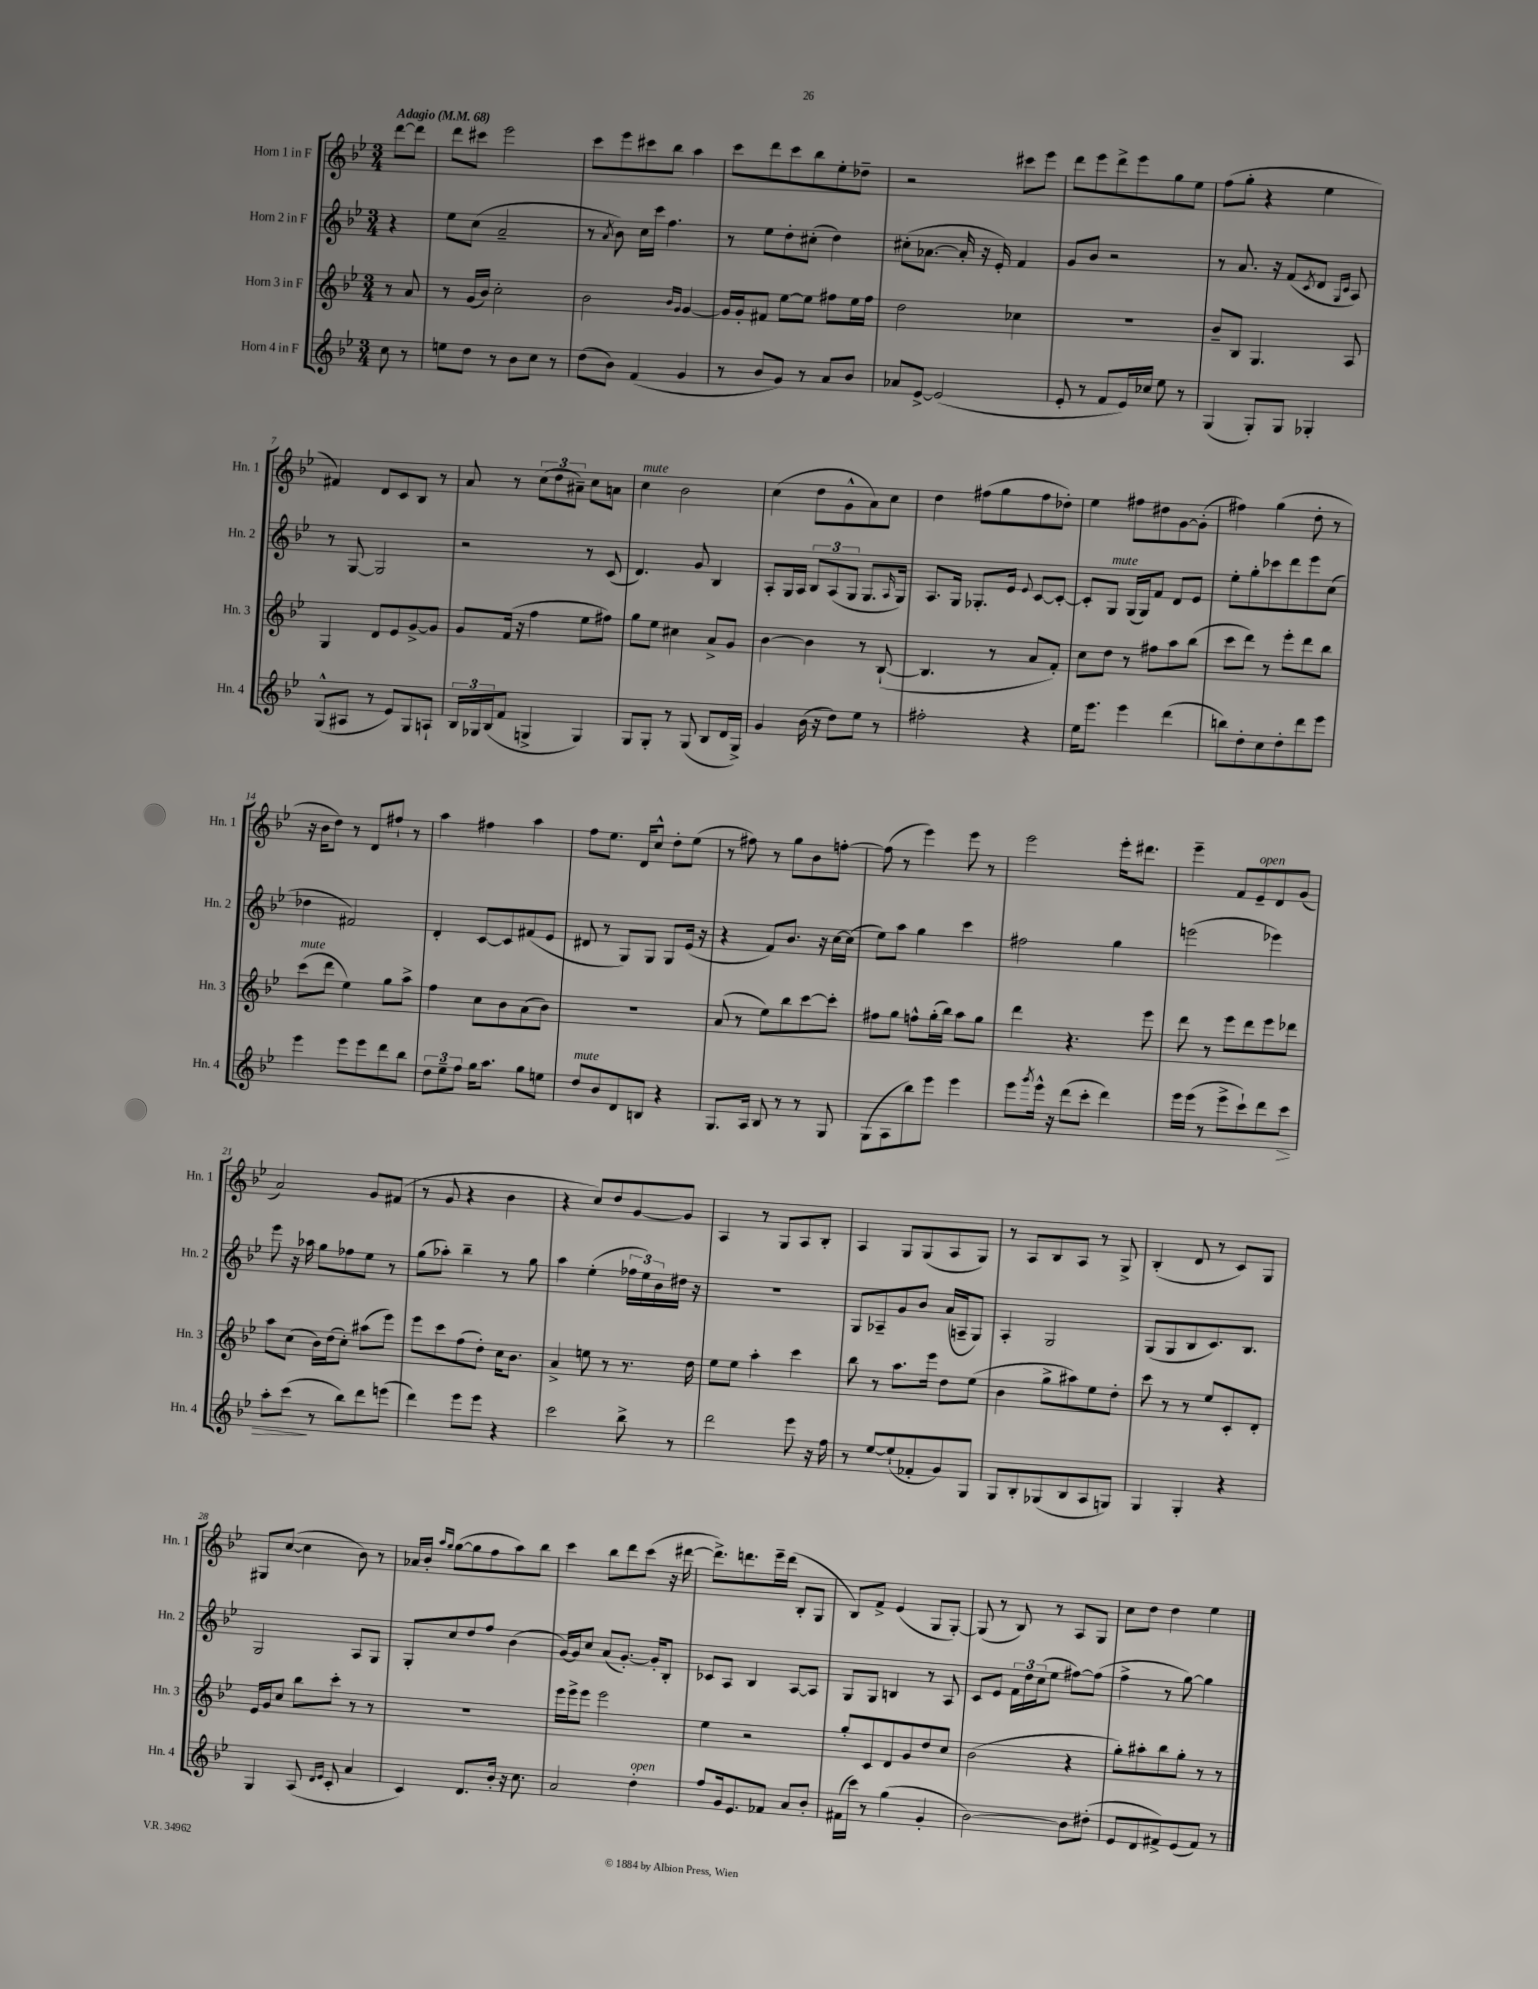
<<
\new StaffGroup <<
\new Staff = "s0" \with { instrumentName = "Horn 1 in F" shortInstrumentName = "Hn. 1" } {
    \clef treble \key bes \major \numericTimeSignature \time 3/4 \partial 4 \tempo "Adagio" 4 = 68
    d'''8~ d'''8 |
    d'''8 cis'''8 ees'''2 |
    c'''8 ees'''8 cis'''8 bes''8 a''4 |
    c'''8 d'''8 c'''8 bes''8 ees''8-. des''8-- |
    r2 cis'''8 ees'''8 |
    d'''8 ees'''8 d'''8-> ees'''8 g''8 ees''8 |
    f''8( g''8-. r4 ees''4 |
    fis'4) d'8 c'8 bes8 r8 |
    a'8 r8 \tuplet 3/2 { c''8( d''8 ais'8--) } c''8 a'8 |
    c''4^\markup { \italic "mute" } bes'2 |
    c''4( d''8 g'8-^ a'8) c''8 |
    d''4 fis''8( g''8 fis''8 des''8-.) |
    ees''4 fis''8 dis''8 g'8~ g'8-.( |
    fis''4) g''4( d''8-. r8 |
    r16 bes'16 d''8) r8 d'8 fis''8-! r8 |
    a''4 fis''4 a''4 |
    f''8 ees''8. d'16 c''8-^ d''8-. ees''8( |
    r8 fis''8) r8 g''8 bes'8 f''8~-. |
    f''8( r8 ees'''4) ees'''8 r8 |
    ees'''2 ees'''16-. dis'''8. |
    ees'''4-- f'8 ees'8--^\markup { \italic "open" } d'8 g'8( |
    a'2) g'8 fis'8( |
    r8 g'8 r4 bes'4 |
    r4 c''8) d''8 g'8~ g'8 |
    a4 r8 g8 a8 bes8-. |
    a4 g8 g8( a8 g8) |
    r8 a8 bes8 a8 r8 g8-> |
    bes4-.( d'8 r8 c'8) g8 |
    gis8 c''8~( c''4 bes'8) r8 |
    aes'16 bes'16-. \grace { a''16 g''16 } g''8~( g''8 f''8 a''8) bes''8 |
    c'''4 bes''8 d'''8 c'''8( r16 dis'''16~ |
    dis'''8.->) d'''8. ees'''16-- d'''16( bes8-. g8 |
    bes8) f'8-> ees'4( g8 g8~-.) |
    g8( r8 bes8) r8 a8 g8 |
    c''8 d''8 d''4 ees''4 \bar "|." |
}
\new Staff = "s1" \with { instrumentName = "Horn 2 in F" shortInstrumentName = "Hn. 2" } {
    \clef treble \key bes \major \numericTimeSignature \time 3/4 \partial 4
    r4 |
    ees''8 c''8( a'2-- |
    r8 \acciaccatura { a'8 } bes'8) c''16 c'''16 f''4. |
    r8 ees''8 d''8-. cis''8-.( d''4) |
    cis''8-.( aes'8.~ aes'16-. r16 ees'16-.) f'4 |
    g'8 bes'8 r2 |
    r8 a'8. r16 f'8( \acciaccatura { c'8 } d'8 \grace { g16 c'16 } a8) |
    r8 g8~ g2 |
    r2 r8 c'8( |
    d'4.) g'8 bes4 |
    a8-. g16 a16 \tuplet 3/2 { bes8 a8( g8 } g8. \grace { a16 } g16) |
    a8. g16 ges8.-. ees'16 \appoggiatura { ees'8 } c'8~ c'8~-. |
    c'8-. g8^\markup { \italic "mute" } g16( g16) f'8 d'8 ees'8 |
    ees''8-. g''8-. ces'''8 d'''8 ees'''8 c''8( |
    des''4 fis'2) |
    d'4-. c'8~ c'8 fis'8( ees'8 |
    dis'8 r8 g8) g8 g8 ees'16( r16 |
    r4 f'8) bes'8. r16 c''16~ c''16( |
    ees''8) a''8 g''4 c'''4 |
    fis''2 g''4 |
    e'''2( ees'''4) |
    ees'''8 r16 aes''16 g''8 fes''8 ees''8 r8 |
    g''8( aes''8-.) bes''4-- r8 g''8 |
    a''4 ees''4-.( \tuplet 3/2 { fes''16 ees''16) bes'16 } dis''16 r16 |
    R2. |
    g8 aes8-- g'8 bes'8 a'16( a16-- g8) |
    a4-. g2 |
    g8( g8 bes8 c'8.) bes8. |
    g2 a8 g8 |
    g8-. c''8 d''8 f''8 bes'4( |
    g'16~) g'16 c''8 a'8( g'8.~-.) g'16-. bes8-. |
    ces'8 a8 bes4 a8~ a8 |
    g8 g8 b4 r8 a8 |
    c'8 ees'8 \tuplet 3/2 { f'16 d''16 c''16( } ees''8 fis''8~) fis''8( |
    f''4-> r8 g''8~) g''4 \bar "|." |
}
\new Staff = "s2" \with { instrumentName = "Horn 3 in F" shortInstrumentName = "Hn. 3" } {
    \clef treble \key bes \major \numericTimeSignature \time 3/4 \partial 4
    r8 a'8 |
    r8 g'16( bes'16) c''2-. |
    bes'2 \grace { bes'16 g'16 } g'4~ |
    g'16 g'16-. fis'8 ees''8~ ees''8 fis''8 ees''16 fis''16 |
    d''2 ces''4 |
    R2. |
    bes'8-- bes8 g4. a8 |
    g4 d'8 ees'8 g'8~-> g'8 |
    g'8 f'16( r16 f''4 ees''8 fis''8) |
    g''8 ees''8 cis''4 a'8-> g'8 |
    bes'4~ bes'4 r8 bes8~-!( |
    bes4. r8 a'8 f'8-.) |
    c''8 d''8 r8 fis''8 a''8 bes''8( |
    c'''8 d'''8) r8 ees'''8-. d'''8 bes''8 |
    c'''8^\markup { \italic "mute" }( d'''8 ees''4) g''8 a''8-> |
    f''4 c''8 bes'8 a'8( bes'8) |
    R2. |
    a'8( r8 ees''8) bes''8 c'''8~ c'''8-. |
    fis''8 g''8 f''8-^ g''16-.( bes''16) a''8 g''8 |
    d'''4 r4. ees'''8 |
    d'''8 r8 ees'''8 d'''8 ees'''8 des'''8 |
    a''8 c''8( bes'16) d''16( c''8-.) ais''8( ees'''8) |
    ees'''8 c'''8 f''8( d''8-.) c''16 bes'8. |
    a'4-> e''8 r8 r8. d''16 |
    ees''8 ees''8 a''4-. c'''4 |
    bes''8 r8 a''8. ees'''16 d''8 ees''8( |
    bes'4 g''8-> ais''8) ees''8 d''8-. |
    c'''8 r8 r8 ees''8 c'8-. d'8-. |
    ees'16 g'16 c''8 bes''8 c'''8-. r8 r8 |
    R2. |
    ees'''16 ees'''16-> ees'''8 ees'''2 |
    ees''4 r2 |
    g''8-. c'8 d'8 g'8 d''8 c''8 |
    bes'2( r4 |
    g''8-.) ais''8-. bes''8 g''8-. r8 r8 \bar "|." |
}
\new Staff = "s3" \with { instrumentName = "Horn 4 in F" shortInstrumentName = "Hn. 4" } {
    \clef treble \key bes \major \numericTimeSignature \time 3/4 \partial 4
    c''8 r8 |
    e''8 d''8 r8 bes'8 c''8 r8 |
    d''8( bes'8) f'4( g'4 |
    r8 bes'8 g'8) r8 a'8 bes'8 |
    aes'8 ees'8~-> ees'2( |
    ees'8-. r8 f'8 ees'16) ces''16 ees''8 r8 |
    g4( g8-.) g8 ges4-. |
    g8-^( ais8 r8 ees'8) g8 a8-! |
    \tuplet 3/2 { bes16 ges16 bes16( } f'8 g4-> g4) |
    g8 g8-. r8 g8( bes8 d'16 g16->) |
    g'4 bes'16( r16 d''8) ees''8 r8 |
    fis''2-. r4 |
    ees''16 ees'''8. ees'''4 d'''4( |
    b''8) d''8-. c''8 d''8-. d'''8 ees'''8 |
    ees'''4 ees'''8 ees'''8 d'''8 bes''8 |
    \tuplet 3/2 { d''8 ees''8-- f''8 } g''16 a''8. g''8 e''8 |
    d''8^\markup { \italic "mute" } bes'8 d'8 b8 r4 |
    g8. a16 bes8 r8 r8 g8 |
    g8( a8 bes''8) ees'''8 ees'''4 |
    ees'''8 \acciaccatura { g'''8 } ees'''16-^ r16 d'''8( c'''8-. d'''4) |
    ees'''16 ees'''16( r8 ees'''8-> c'''8-!) d'''8 c'''8\> |
    a''8-. c'''8\!( r8 bes''8) d'''8 e'''8( |
    d'''4) ees'''8 ees'''8 r4 |
    c'''2 bes''8-> r8 |
    d'''2 ees'''8 r16 f''16 |
    r8 ees''8~ ees''8-!( fes'8-. g'8) g8 |
    g8 bes8-. ges8( bes8 a8 g8) |
    g4 g4-. r4 |
    g4 a8( \grace { d'16 ees'16 } c'8-. a'4 |
    c'4) d'8. bes'16-. r16 c''8. |
    a'2 d''4-.^\markup { \italic "open" } |
    f''8 g'16 ees'8. fes'8 a'8 bes'8-. |
    fis'16( c'''16) r8 g''4( g'4-. |
    bes'2~) bes'8 dis''8-.( |
    ees'8 d'8 fis'8->) ees'8( fis'8) r8 \bar "|." |
}
>>
>>
